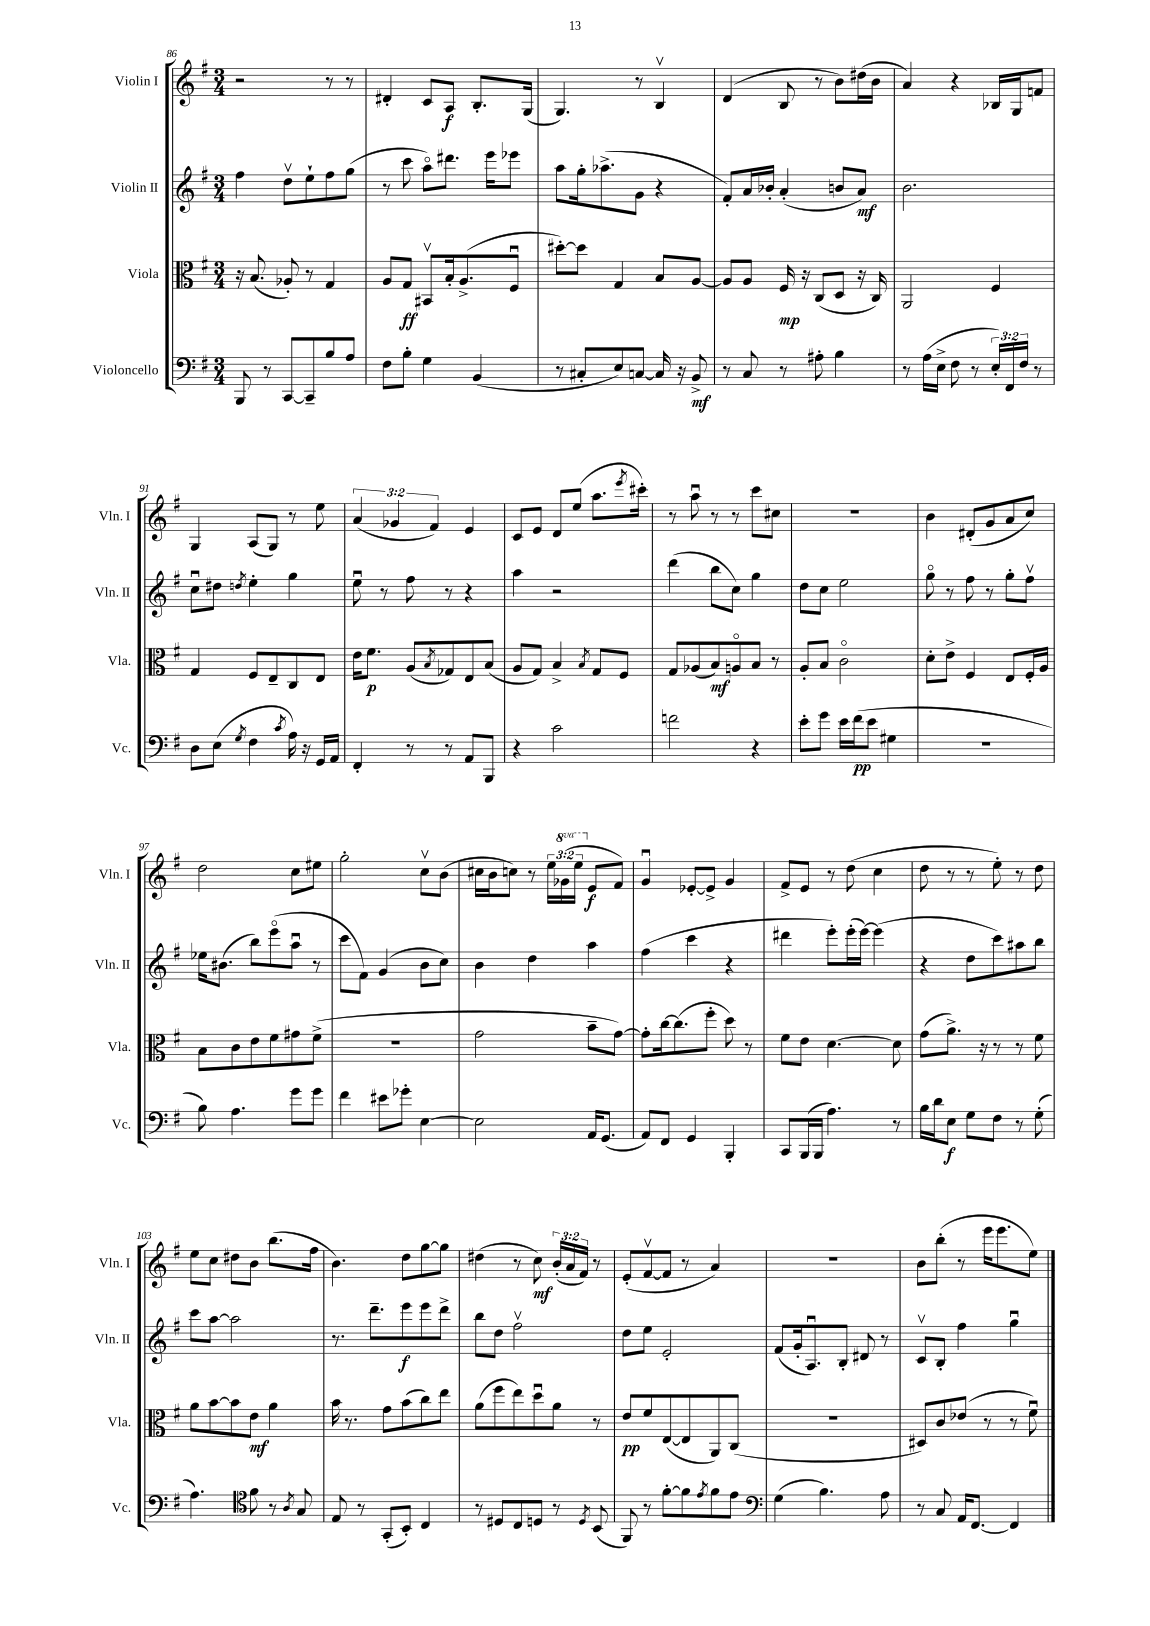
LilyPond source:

<<
\new StaffGroup <<
\new Staff = "s0" \with { instrumentName = "Violin I" shortInstrumentName = "Vln. I" } {
    \clef treble \key g \major \numericTimeSignature \time 3/4 \override Staff.TupletNumber.text = #tuplet-number::calc-fraction-text \set Staff.ottavationMarkups = #ottavation-simple-ordinals
    r2 r8 r8 |
    dis'4-. c'8 a8\f b8.-. g16( |
    g4.) r8 b4\upbow |
    d'4( b8 r8 b'8) dis''16( b'16 |
    a'4) r4 bes16 g16 f'8 |
    g4 a8( g8) r8 e''8 |
    \tuplet 3/2 { a'4( ges'4 fis'4) } e'4 |
    c'8 e'8 d'8 e''8( a''8. \acciaccatura { e'''8 } cis'''16-.) |
    r8 a''8\downbow r8 r8 c'''8 cis''8 |
    R2. |
    b'4 dis'8-.( g'8 a'8 c''8) |
    d''2 c''8 eis''8 |
    g''2-. c''8\upbow b'8( |
    cis''16 b'16 c''8) r8 \tuplet 3/2 { e''16 \ottava #1 ges''16( e'''16 \ottava #0 } e'8\f fis'8) |
    g'4\downbow ees'8~-. ees'8-> g'4 |
    fis'8-> e'8 r8 d''8( c''4 |
    d''8 r8 r8 e''8-.) r8 d''8 |
    e''8 c''8 dis''8 b'8 b''8.( fis''16 |
    b'4.) d''8 g''8~ g''8 |
    dis''4( r8 c''8\mf) \tuplet 3/2 { b'16-.( a'16 fis'16) } r8 |
    e'8-.( fis'8~\upbow fis'8 r8 a'4) |
    R2. |
    b'8 b''8-.( r8 e'''16 e'''8. e''8) \bar "|." |
}
\new Staff = "s1" \with { instrumentName = "Violin II" shortInstrumentName = "Vln. II" } {
    \clef treble \key g \major \numericTimeSignature \time 3/4
    fis''4 d''8\upbow e''8-! fis''8 g''8( |
    r8 c'''8 a''8\flageolet) dis'''8. e'''16 ees'''8 |
    a''8 g''16-. aes''8.->( g'8 r4 |
    fis'8-.) a'16 bes'16-. a'4-.( b'8 a'8\mf) |
    b'2. |
    c''8\downbow dis''8 \acciaccatura { d''8 } e''4-. g''4 |
    e''8\downbow r8 fis''8 r8 r4 |
    a''4 r2 |
    d'''4( b''8 c''8) g''4 |
    d''8 c''8 e''2 |
    g''8\flageolet r8 fis''8 r8 g''8-. fis''8\upbow |
    ees''16 bis'8.( b''8) e'''8\flageolet( a''8\downbow r8 |
    c'''8 fis'8) g'4( b'8 c''8) |
    b'4 d''4 a''4 |
    fis''4( c'''4 r4 |
    dis'''4 e'''8-.) e'''16-.( e'''16~) e'''4( |
    r4 d''8 c'''8) ais''8 b''8 |
    c'''8 a''8~ a''2 |
    r8. d'''8.-- e'''8\f e'''8 d'''8-> |
    b''8 d''8 fis''2\upbow |
    d''8 e''8 e'2-. |
    fis'8( g'16-. a8.\downbow) b8-. dis'8 r8 |
    c'8\upbow b8-. fis''4 g''4\downbow \bar "|." |
}
\new Staff = "s2" \with { instrumentName = "Viola" shortInstrumentName = "Vla." } {
    \clef alto \key g \major \numericTimeSignature \time 3/4
    r16 b8.( aes8-.) r8 g4 |
    a8 g8\ff bis,8\upbow b16-. a8.->( fis8\downbow |
    dis''8~-.) dis''8 g4 b8 a8~ |
    a8 a8 fis16\mp r16 c8( d8 r16 c16) |
    a,2 fis4 |
    g4 fis8 e8-- c8 e8 |
    e'16 fis'8.\p a8( \acciaccatura { b8 } ges8) e8 b8( |
    a8 g8) b4-> \acciaccatura { b8 } g8 fis8 |
    g8 aes8( b8\mf) a8\flageolet b8 r8 |
    a8-. b8 c'2\flageolet |
    d'8-. e'8-> fis4 e8 fis16-. a16 |
    b8 c'8 e'8 fis'8 gis'8 fis'8->( |
    R2. |
    g'2 b'8-- g'8~) |
    g'8-. c''16~ c''8.( fis''8-. d''8) r8 |
    fis'8 e'8 d'4.~ d'8 |
    g'8( a'8.->) r16 r8 r8 fis'8 |
    a'8 b'8~ b'8 e'8\mf a'4 |
    b'16 r8. g'8 b'8( c''8) e''8 |
    a'8( fis''8 e''8) d''8\downbow a'8 r8 |
    e'8\pp fis'8 e8~( e8 a,8) c8( |
    R2. |
    dis8) c'8 ees'8( r8 r8 fis'8\downbow) \bar "|." |
}
\new Staff = "s3" \with { instrumentName = "Violoncello" shortInstrumentName = "Vc." } {
    \clef bass \key g \major \numericTimeSignature \time 3/4 \override Staff.TupletNumber.text = #tuplet-number::calc-fraction-text
    b,,8 r8 c,8~ c,8-- b8 a8 |
    fis8 b8-. g4 b,4( |
    r8 cis8-. e8) c8~ c16 r16 b,8->\mf |
    r8 c8 r8 ais8-. b4 |
    r8 a16( e16-> fis8 r8 \tuplet 3/2 { e16-.) fis,16 fis16 } r8 |
    d8 e8( \acciaccatura { g8 } fis4 \acciaccatura { c'8 } a16) r16 g,16 a,16 |
    fis,4-. r8 r8 a,8 b,,8 |
    r4 c'2 |
    f'2 r4 |
    e'8-. g'8 e'16 fis'16\pp( e'8 gis4 |
    R2. |
    b8) a4. g'8 g'8 |
    fis'4 eis'8 ges'8-. e4~ |
    e2 a,16 g,8.( |
    a,8) fis,8 g,4 b,,4-. |
    c,8 b,,16( b,,16 a4.) r8 |
    b16 d'16 e8\f g8 fis8 r8 g8-.( |
    a4.) \clef tenor fis'8 r8 \acciaccatura { a8 } g8 |
    e8 r8 g,8-.( b,8-.) c4 |
    r8 dis8 c8 d8 r8 \acciaccatura { d8 } b,8( |
    fis,8) r8 fis'8~-. fis'8 \acciaccatura { e'8 } fis'8 e'8 |
    \clef bass g4( b4.) a8 |
    r8 c8 a,16 fis,8.~ fis,4 \bar "|." |
}
>>
>>
\layout { \context { \Score currentBarNumber = #86 } }
